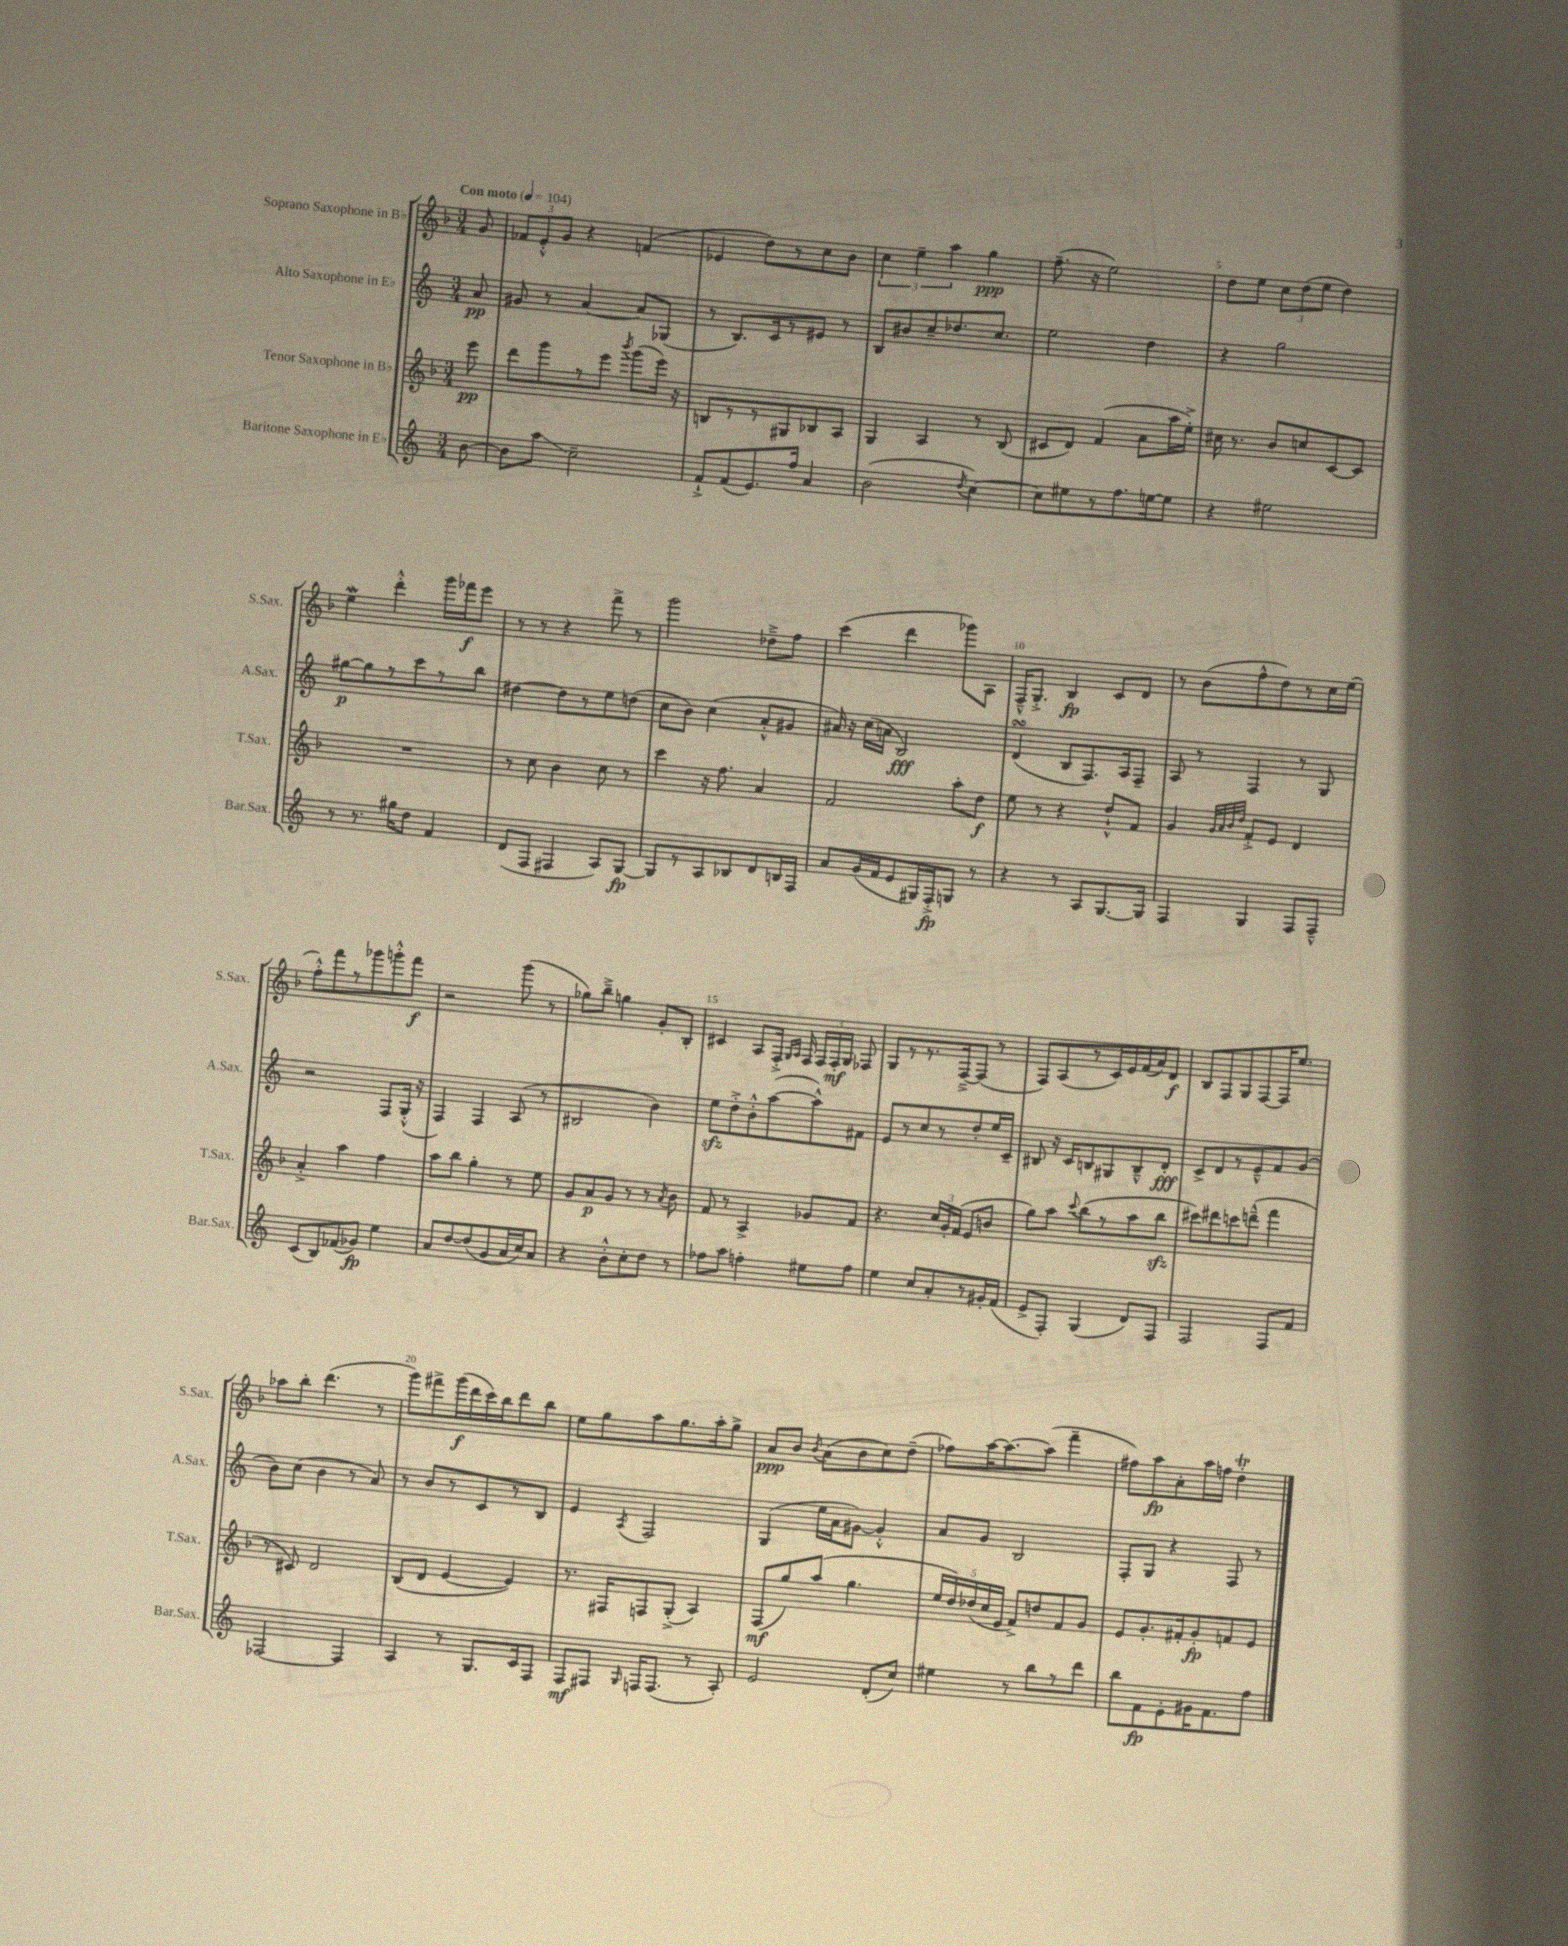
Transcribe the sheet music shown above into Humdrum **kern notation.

**kern	**kern	**kern	**kern
*staff4	*staff3	*staff2	*staff1
*clefG2	*clefG2	*clefG2	*clefG2
*k[]	*k[b-]	*k[]	*k[b-]
*M3/4	*M3/4	*M3/4	*M3/4
*MM104	*MM104	*MM104	*MM104
[8b	8eee	8a	8g
=	=	=	=
8b]	8ddd	8g#	12f-
.	.	.	12e'^^
8aa	8ggg	8r	.
.	.	.	12g
2cc~	8r	[4a	4r
.	8eee	.	.
.	8qbbb-	.	.
.	(8ggg	8a]	(4f
.	16eee)	(8G-	.
.	16r	.	.
=	=	=	=
8f`^	8B	8r	4e-
(8f	8r	8.B)	.
8.e)	8r	.	8dd)
.	.	16c	.
.	8G#	8r	8r
16ff	.	.	.
4a	8B-	8e#	8cc
.	8A	8r	8b-
=	=	=	=
(2b	4G	8B	6cc
.	.	8b#	.
.	.	.	6ee~
.	4A	8cc~	.
.	.	.	6aa
.	.	8.dd-	.
8qdd	.	.	.
[4cc)	8r	.	4gg
.	.	8.cc	.
.	(8B-	.	.
=	=	=	=
8cc]	8c#	2ee	(8.ff~
8ee#	8d)	.	.
.	.	.	16r
8r	(4f	.	2ee)
8.ff	.	.	.
.	8a	4dd	.
[16ee	.	.	.
8ee]	16aa	.	.
.	16ee'^)	.	.
=	=	=	=
4r	16cc#	4r	8dd
.	8.r	.	.
.	.	.	8ee
2ee#	8b-	2gg	12cc
.	.	.	(12dd
.	8cc	.	.
.	.	.	12ee
.	[8c	.	4dd)
.	8c]	.	.
=	=	=	=
8r	2.r	[8gg#	4ee
8.r	.	8gg#]	.
.	.	8r	4ddd'^^
16gg#	.	.	.
8dd	.	8ccc	.
4f	.	8r	16ggg
.	.	.	16fff-
.	.	8bb	8eee
=	=	=	=
(8d	8r	[4dd#	8r
8F	8cc	.	8r
4F#	4b-	8dd#]	4r
.	.	8r	.
8A)	8cc	8ee	8fff^
[8G	8r	(8dd	8r
=	=	=	=
8G]	4ccc	8cc	2ggg
8r	.	8b)	.
8A	16r	(4cc	.
.	8.ff	.	.
8B-	.	.	.
8d	4a	8a'^^	8dd-~^
16B	.	8g#	8ff
16F	.	.	.
=	=	=	=
8a	2f	16a#)	(4ccc
.	.	16r	.
(16g	.	(16cc	.
16f	.	16a	.
8e	.	2B)	4ddd
16G#)	.	.	.
16F'^	.	.	.
8G	8aa'	.	8ggg-)
8r	8dd	.	8A
=	=	=	=
4r	8ee	(4d	16F~^^
.	.	.	8.G'^
.	8r	.	.
8r	4r	8B	4B-
8A	.	8.F)	.
[8.G	8dd`^^	.	8c
.	.	16A	.
.	8f	8F~	8d
16G]	.	.	.
=	=	=	=
4F	4g	8A	8r
.	.	8r	(8b-
.	32qqg	.	.
.	32qqa	.	.
.	32qqb-	.	.
.	32qqdd	.	.
4G	8f'^	4F	8ff^^
.	8e	.	8dd)
8F	4d	8r	8r
8F~^^	.	8G	16cc
.	.	.	(16ee
=	=	=	=
(8c	4a'^	2r	8ff'^^)
8B)	.	.	8fff
(8f-	4aa	.	8r
8g-)	.	.	8ggg-
4ee	4ff	8F	8ggg'^^
.	.	(16G'^^	8fff
.	.	16r	.
=	=	=	=
8a	8aa	4F)	2r
[8dd	8bb-	.	.
(8dd]	4gg'	4F	.
8g	.	.	.
16a	8r	(8A	(8ggg
16cc)	.	.	.
8a	8ee	8r	8r
=	=	=	=
4r	8g	2B#	8gg-)
.	8a	.	8bb-~^
8b'^^	8g	.	4gg
8cc'	8r	.	.
8dd	8r	4b)	8g'
.	8qa	.	.
8r	8b-	.	8B-'
=	=	=	=
8ff-	8f	8ee	4c#
8aa	8r	8dd'^	.
4ff'	4A^	8b'^^	8A
.	.	([8aa	16F'^
.	.	.	16qqG
.	.	.	16qqA
.	.	.	16F
8ee#	8g-	8aa^^])	24F
.	.	.	24F'
.	.	.	24G
8ff	8f	8f#	8F-
=	=	=	=
4ee	4.r	8e	8G
.	.	8r	8r
8cc	.	8cc	8.r
8a'	24cc	8r	.
.	24g'	.	.
.	.	.	[16F~^
.	(24f	.	.
8r	8e	8dd'	(8F]
16g#'	8b	16ee	8r
(16f	.	16c~	.
=	=	=	=
8e^	8gg)	8B#	8F)
8F')	8aa	16r	(8A
.	.	16c	.
.	8qqccc	.	.
(4G	(8bb-	8B	8r
.	8r	8G#	16c)
.	.	.	16e
8d)	8aa	8B~^^	(16f
.	.	.	16a)
8F	8bb-	8d'	8d
=	=	=	=
2F	8ccc#)	8c^	8B-
.	8ddd#	8d	8F
.	8ccc	8r	8G
.	(8ddd~^^	8e~^^	[8F
8F	4fff	8f	16F]
.	.	.	8.ee
8f	.	(8g	.
=	=	=	=
[2F-	8r	8b)	8aa-
.	8c#)	(8cc	8bb-'
.	2d	4b	(4.ddd
4F-]	.	8r	.
.	.	8a)	8r
=	=	=	=
4A	(8B-	8r	8ggg)
.	8d	8b	8fff#^
8r	[4e	8r	(16ggg
.	.	.	16ddd
8.G	.	8c	16ccc)
.	.	.	16bb-
.	4e])	8r	8ddd
16c	.	.	.
8F	.	8B	8bb-
=	=	=	=
8F	8.r	4e	8ee
8F#	.	.	8gg
.	16F#	.	.
16qqG	.	8qA	.
16F	8F	2F	8aa
(8.F	.	.	.
.	(8G'^	.	8.gg
8r	4A)	.	.
.	.	.	16aa'
8A')	.	.	8gg^
=	=	=	=
2e	(8F	(4G	8a
.	8gg)	.	8b-
.	.	.	8qb-
.	(8aa	16ee	(8a
.	.	16a	.
.	4.gg	[8g#)	8b-
(8d'	.	4g#'^^]	8cc)
8cc)	.	.	(8dd~
=	=	=	=
4ee#	20ee	8a	8ff-)
.	20dd)	.	.
.	(20dd-	.	.
.	.	8g	[16aa
.	20cc	.	.
.	.	.	8.aa_
.	20e	.	.
8r	8f^)	2B	.
8bb	8dd	.	(8aa]
8r	8f	.	4fff~
8ddd	8g	.	.
=	=	=	=
8bb	8e	8F'	8ff#)
8f	8.g'	8G	8aa
8e'	.	4r	8a'
.	16f#'	.	.
16g#	8g'	.	16aa
8.f	.	.	16ff
.	8f	8F	4dd'
8ff	8e	8r	.
==	==	==	==
*-	*-	*-	*-
